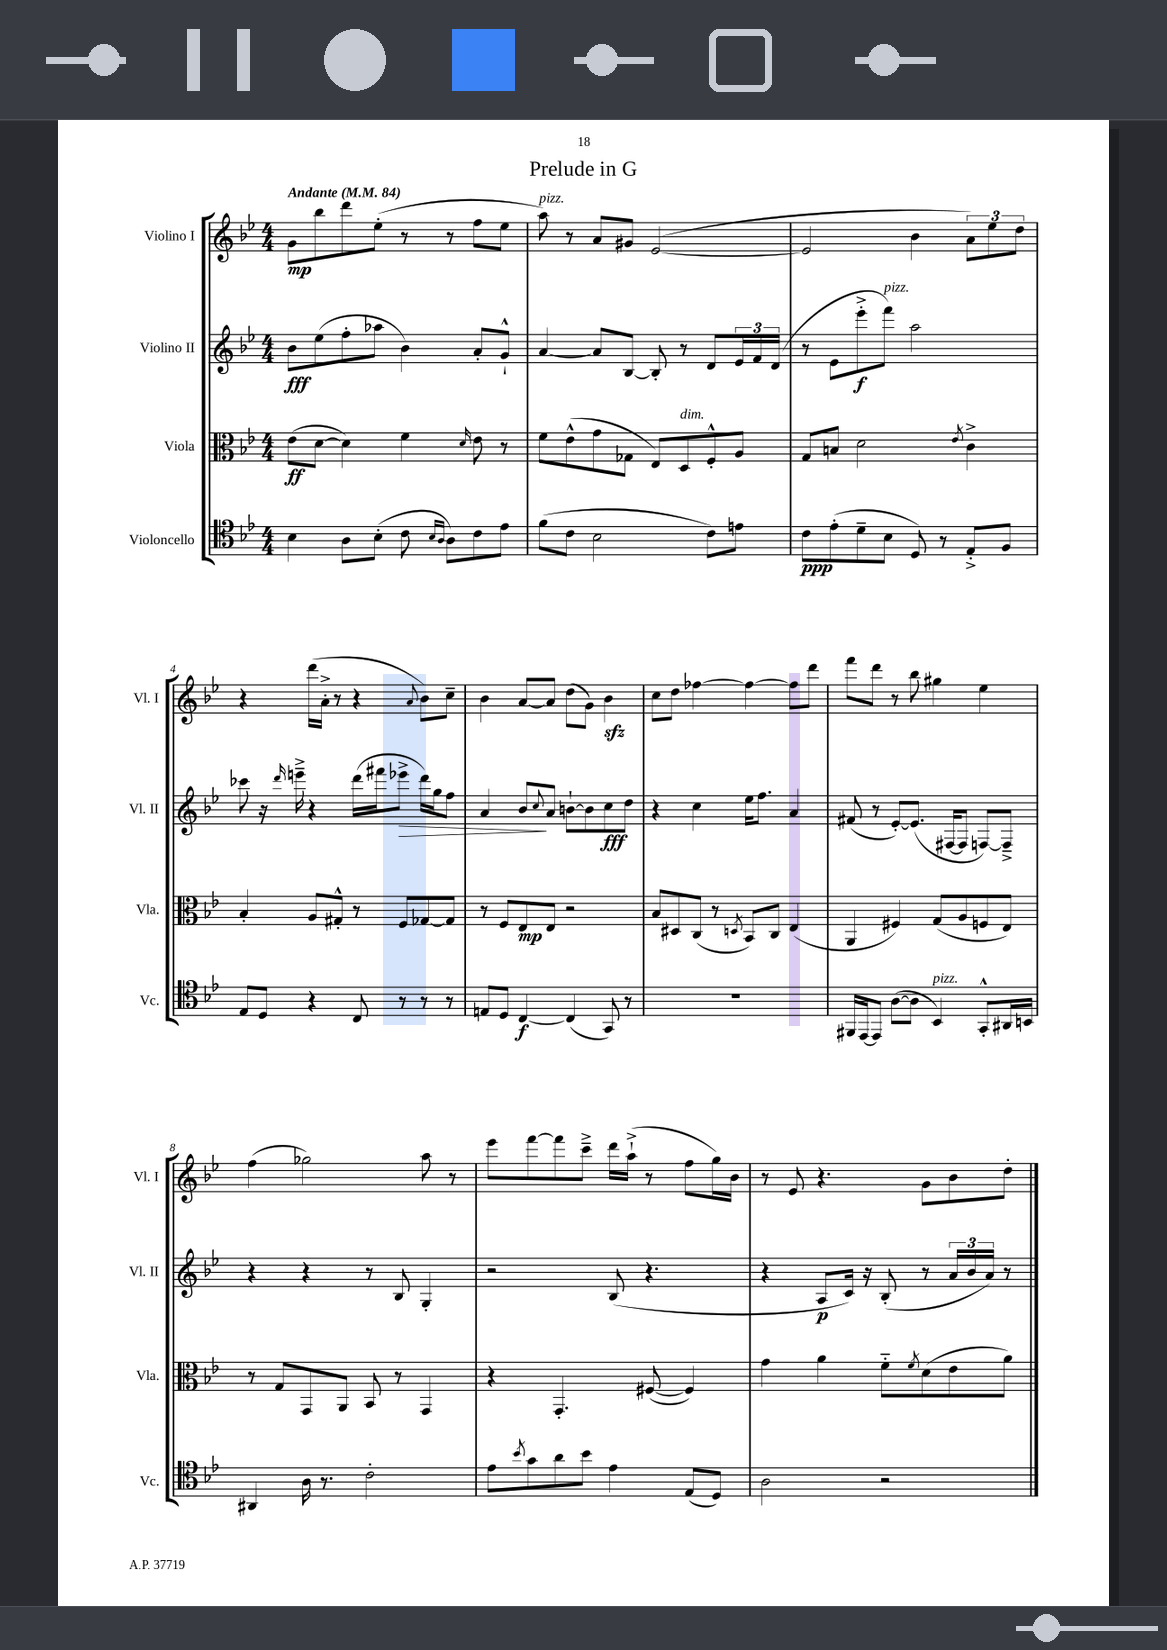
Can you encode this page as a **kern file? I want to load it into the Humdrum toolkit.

**kern	**kern	**kern	**kern
*staff4	*staff3	*staff2	*staff1
*clefC4	*clefC3	*clefG2	*clefG2
*k[b-e-]	*k[b-e-]	*k[b-e-]	*k[b-e-]
*M4/4	*M4/4	*M4/4	*M4/4
*MM84	*MM84	*MM84	*MM84
4B-\	(8e-\L	8b-\L	8g\L
.	[8d\J	(8ee-\	8bb-\
8A\L	4d\])	8ff'\	8ddd\
(8B-'\J	.	8aa-\J	(8ee-'\J
8c\	4f\	4b-\)	8r
16qqB-/LL	.	.	.
16qqA/JJ	.	.	.
8A\L)	.	.	8r
.	16qqd/	.	.
8c\	8e-\	8a'/L	8ff\L
8e-\J	8r	8g`^^/J	8ee-\J
=	=	=	=
(8f\L	8f\L	[4a/	8aa\)
8c\J	(8e-^^\	.	8r
2B-\	8g\	8a/]L	8a/L
.	8G-\J	[8B-/J	8g#/J
.	8E-/L)	8B-'/]	([2e-/
.	8D/	8r	.
8c\L)	8F'^^/	8d/L	.
8e\J	8A/J	24e-/L	.
.	.	24f/	.
.	.	(24d/JJ	.
=	=	=	=
8c\L	8G/L	8r	2e-/]
(8e-'\	8B/J	8e-\L	.
8d~\	2d\	8eee-'^\	.
8B-\J	.	8fff\J)	.
8D/)	.	2aa\	4b-\
8r	.	.	.
.	8qe-/	.	.
8E-'^/L	4c^\	.	12a\L)
.	.	.	12ee-\
8F/J	.	.	.
.	.	.	12dd\J
=	=	=	=
8E-/L	4B-'/	8ccc-\	4r
8D/J	.	16r	.
.	.	16qqddd/	.
.	.	16eee~^\	.
4r	8A/L	4r	(16ddd\LL
.	.	.	16a'^\JJ
.	8G#'^^/J	.	8r
8C/	8r	(16ddd\LL	4r
.	.	16fff#\J	.
8r	8F/L	8eee-^\J	.
.	.	.	8qqa/
8r	[8G-/	16ddd\LL)	8b-\L)
.	.	16gg\J	.
8r	8G-/]J	8ff\J	8cc~\J
=	=	=	=
8E/L	8r	4a/	4b-\
8D/J	8F/L	.	.
[4C/	8E-/	8b-/L	[8a/L
.	.	8qqcc/	.
.	8E-/J	8a/J	8a/]J
(4C/]	2r	[8b`\L	(8dd\L
.	.	8b\]	8g\J)
8GG/)	.	8cc\	4b-\
8r	.	8dd\J	.
=	=	=	=
1r	8B-/L	4r	8cc\L
.	8D#/	.	8dd\J
.	(8C/J	4cc\	[4ff-\
.	8r	.	.
.	8qD/	.	.
.	8BB-/L)	16ee-\LK	4ff-\_
.	.	8.ff\J	.
.	8C/J	.	.
.	(4E-/	4a/	8ff-\]L
.	.	.	8ddd\J
=	=	=	=
16FF#/LL	4AA/	(8f#/	8fff\L
[16EE-/J	.	.	.
8EE-/]J	.	8r	8ddd\J
([8A\L	4F#/)	[8e-'/L)	8r
8A\]J	.	(8.e-/]J	8bb-\
4BB-/)	(8G/L	.	4gg#\
.	.	[16F#/LK	.
.	8A/	8F#/]J	.
8GG'^^/L	8F/	[8F/L)	4ee-\
16AA#/L	8E-/J)	8F~^/]J	.
16BB/JJ	.	.	.
=	=	=	=
4AA#/	8r	4r	(4ff\
.	8G/L	.	.
16A\	8GG/	4r	2gg-\)
8.r	.	.	.
.	8AA/J	.	.
2c'\	8BB-/	8r	.
.	8r	8B-/	.
.	4GG/	4G'/	8aa\
.	.	.	8r
=	=	=	=
8e-\L	4r	2r	8eee-\L
8qb-/	.	.	.
8g\	.	.	[8fff\
8a\	4.GG'/	.	8fff\]
8b-\J	.	.	8ccc~^\J
4e-\	.	(8B-/	16ddd\LL
.	.	.	(16aa`^\JJ
.	([8F#/	4.r	8r
(8E-/L	4F#/])	.	8ff\L
8D/J)	.	.	16gg\L)
.	.	.	16b-\JJ
=	=	=	=
2A\	4g\	4r	8r
.	.	.	8e-/
.	4a\	8A/L	4.r
.	.	16c/Jk)	.
.	.	16r	.
2r	8f'~\L	(8B-'/	.
.	8qf/	.	.
.	(8d\	8r	8g\L
.	8e-\	24a/LL	8b-\
.	.	24b-/	.
.	.	24a/JJ)	.
.	8a\J)	8r	8dd'\J
==	==	==	==
*-	*-	*-	*-
